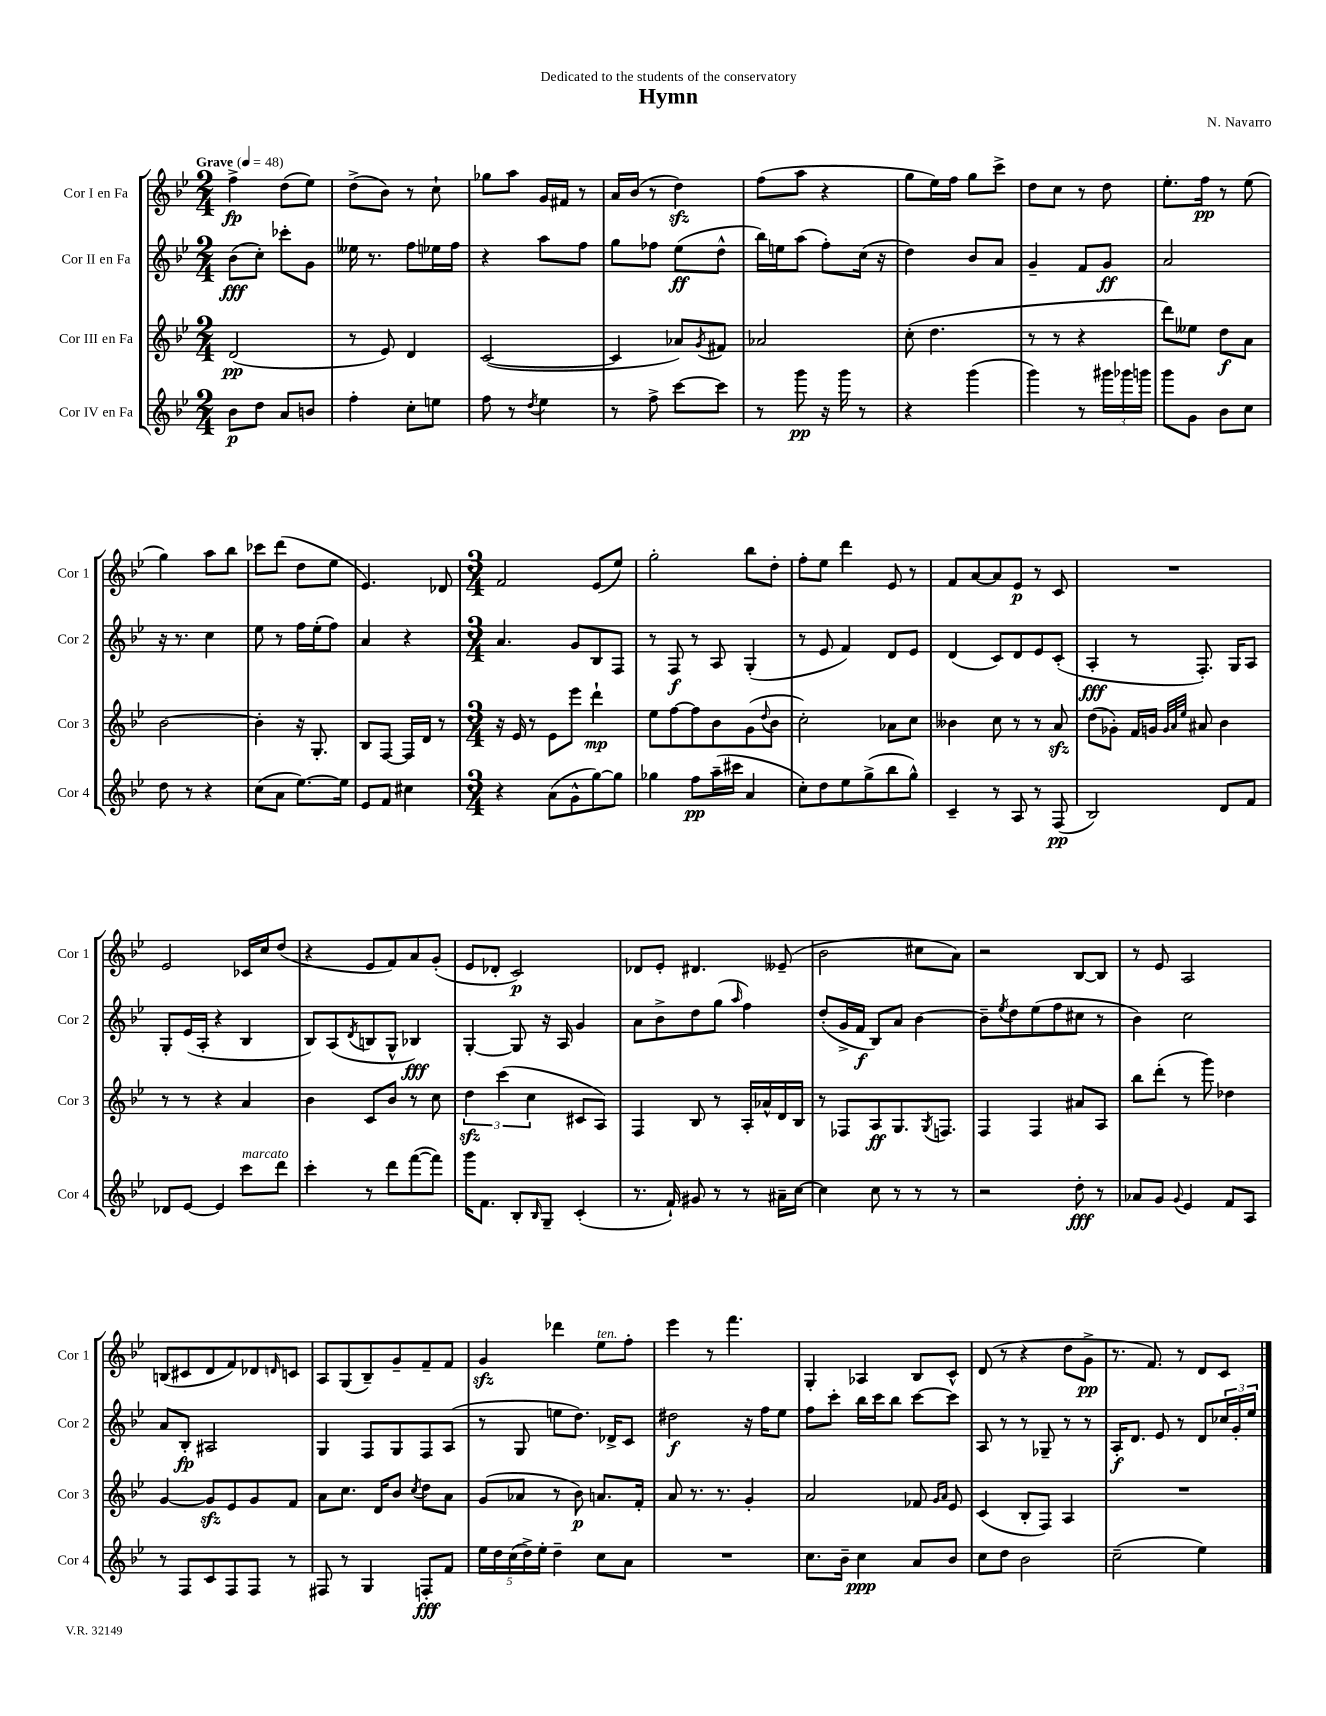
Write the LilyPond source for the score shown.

\header { title = "Hymn" composer = "N. Navarro" dedication = "Dedicated to the students of the conservatory" }
<<
\new StaffGroup <<
\new Staff = "s0" \with { instrumentName = "Cor I en Fa" shortInstrumentName = "Cor 1" } {
    \clef treble \key bes \major \numericTimeSignature \time 2/4 \tempo "Grave" 4 = 48
    f''4->\fp d''8( ees''8) |
    d''8->( bes'8) r8 c''8-! |
    ges''8 a''8 g'16 fis'16 r8 |
    a'16 bes'16( r8 d''4\sfz) |
    f''8( a''8 r4 |
    g''8 ees''16) f''16 g''8 c'''8-> |
    d''8 c''8 r8 d''8 |
    ees''8.-. f''16\pp r8 ees''8( |
    g''4) a''8 bes''8 |
    ces'''8 d'''8( d''8 ees''8 |
    ees'4.) des'8 |
    \numericTimeSignature \time 3/4 f'2 ees'8( ees''8) |
    g''2-. bes''8 d''8-. |
    f''8-. ees''8 d'''4 ees'8 r8 |
    f'8 a'8~ a'8 ees'8\p r8 c'8 |
    R2. |
    ees'2 ces'16 c''16 d''8( |
    r4 ees'8 f'8) a'8 g'8-.( |
    ees'8 des'8-. c'2\p) |
    des'8 ees'8-. dis'4. eeses'8--( |
    bes'2 cis''8 a'8) |
    r2 bes8~ bes8 |
    r8 ees'8 a2 |
    b8( cis'8 d'8 f'8) des'8 \grace { d'16 } c'8 |
    a8 g8( bes8--) g'8-- f'8-- f'8 |
    g'4\sfz des'''4 ees''8^\markup { \italic "ten." } f''8-. |
    ees'''4 r8 f'''4. |
    g4-. aes4 bes8 c'8-^ |
    d'8( r8 r4 d''8 g'8->\pp |
    r8. f'8.) r8 d'8 c'8 \bar "|." |
}
\new Staff = "s1" \with { instrumentName = "Cor II en Fa" shortInstrumentName = "Cor 2" } {
    \clef treble \key bes \major \numericTimeSignature \time 2/4
    bes'8\fff( c''8-.) ces'''8-. g'8 |
    eeses''16 r8. f''8 ees''16 f''16 |
    r4 a''8 f''8 |
    g''8 fes''8 ees''8\ff( d''8-^ |
    bes''16) e''16 a''8( f''8-.) c''16( r16 |
    d''4) bes'8 a'8 |
    g'4-- f'8 g'8\ff |
    a'2 |
    r16 r8. c''4 |
    ees''8 r8 f''16 ees''16-.( f''8) |
    a'4 r4 |
    \numericTimeSignature \time 3/4 a'4. g'8 bes8 f8 |
    r8 f8\f r8 a8 g4-.( |
    r8 ees'8 f'4) d'8 ees'8 |
    d'4( c'8) d'8 ees'8 c'8-.( |
    a4-.\fff r8 f8.-.) g16 a8 |
    g8-. ees'16( a16-. r4 bes4 |
    bes8) a8( \acciaccatura { d'8 } b8 g8-^ bes4\fff) |
    g4~-. g8 r16 a16 g'4 |
    a'8 bes'8-> d''8 g''8( \grace { a''16 } f''4) |
    d''8-.( g'16-> f'16\f bes8) a'8 bes'4~ |
    bes'8-- \acciaccatura { ees''8 } d''8 ees''8( f''8 cis''8 r8 |
    bes'4) c''2 |
    a'8 bes8-.\fp ais2 |
    g4 f8 g8 f8 a8( |
    r8 g8 e''8 d''8.) des'16-> c'8 |
    dis''2\f r16 f''16 ees''8 |
    f''8 c'''8-. bes''16 c'''16 bes''8 c'''8~ c'''8 |
    a8 r8 r8 ges8-- r8 r8 |
    a16-.\f d'8. ees'8 r8 d'8 \tuplet 3/2 { ces''16 g'16-. ees''16 } \bar "|." |
}
\new Staff = "s2" \with { instrumentName = "Cor III en Fa" shortInstrumentName = "Cor 3" } {
    \clef treble \key bes \major \numericTimeSignature \time 2/4
    d'2\pp( |
    r8 ees'8) d'4 |
    c'2~( |
    c'4 aes'8) \acciaccatura { g'8 } fis'8 |
    aes'2 |
    c''8-.( d''4. |
    r8 r8 r4 |
    d'''8) eeses''8 d''8\f a'8 |
    bes'2~ |
    bes'4-. r16 g8.-. |
    bes8 f8~ f16 d'16 r8 |
    \numericTimeSignature \time 3/4 r16 ees'16 r8 ees'8 ees'''8 d'''4-!\mp |
    ees''8 f''8~ f''8 bes'8 g'8( \appoggiatura { d''8 } bes'8 |
    c''2-.) aes'8 c''8 |
    beses'4 c''8 r8 r8 a'8\sfz |
    d''8( ges'8-.) f'16 g'16 \grace { g'32 a'32 ees''32 } ais'8 bes'4 |
    r8 r8 r4 a'4 |
    bes'4 c'8 bes'8 r8 c''8 |
    \tuplet 3/2 { d''4\sfz c'''4( c''4 } cis'8 a8) |
    f4 bes8 r8 a16-. aes'16-^ d'16 bes16 |
    r8 fes8 a8\ff g8. \acciaccatura { g8 } f8. |
    f4 f4 ais'8 a8 |
    bes''8 d'''8-.( r8 g'''8) des''4 |
    g'4~ g'8\sfz ees'8 g'8 f'8 |
    a'8 c''8. d'16 bes'8 \acciaccatura { c''8 } d''8 a'8 |
    g'8( aes'8 r8 bes'8\p) a'8. f'16-. |
    a'8 r8. r8. g'4-. |
    a'2 fes'8 \grace { g'16 a'16 } ees'8 |
    c'4( bes8-. f8) a4 |
    R2. \bar "|." |
}
\new Staff = "s3" \with { instrumentName = "Cor IV en Fa" shortInstrumentName = "Cor 4" } {
    \clef treble \key bes \major \numericTimeSignature \time 2/4
    bes'8\p d''8 a'8 b'8 |
    f''4-. c''8-. e''8 |
    f''8 r8 \acciaccatura { d''8 } ees''4 |
    r8 f''8-> c'''8~ c'''8 |
    r8 g'''8\pp r16 g'''16 r8 |
    r4 g'''4( |
    g'''4) r8 \tuplet 3/2 { gis'''16 ges'''16 g'''16 } |
    g'''8 g'8 bes'8 c''8 |
    d''8 r8 r4 |
    c''8( a'8 ees''8.~) ees''16 |
    ees'8 f'8 cis''4 |
    \numericTimeSignature \time 3/4 r4 a'8( g'8-^ g''8~) g''8 |
    ges''4 f''8\pp a''16--( cis'''16 a'4 |
    c''8-.) d''8 ees''8 g''8->( bes''8 g''8-^) |
    c'4-- r8 a8 r8 f8\pp( |
    bes2) d'8 f'8 |
    des'8 ees'8~ ees'4 c'''8^\markup { \italic "marcato" } d'''8 |
    c'''4-. r8 d'''8 f'''8~( f'''8) |
    g'''16 f'8. bes8-. \grace { bes16 } g8-- c'4-.( |
    r8. f'16-!) gis'8 r8 r8 ais'16-- c''16~ |
    c''4 c''8 r8 r8 r8 |
    r2 d''8-.\fff r8 |
    aes'8 g'8 \appoggiatura { g'8 } ees'4 f'8 a8 |
    r8 f8 c'8 f8 f8 r8 |
    fis8 r8 g4 f8-.\fff f'8 |
    \tuplet 5/4 { ees''16 d''16 c''16( d''16->) ees''16-. } d''4-- c''8 a'8 |
    R2. |
    c''8. bes'16-- c''4\ppp a'8 bes'8 |
    c''8 d''8 bes'2 |
    c''2--( ees''4) \bar "|." |
}
>>
>>
\layout { \context { \Score \remove "Bar_number_engraver" } }
